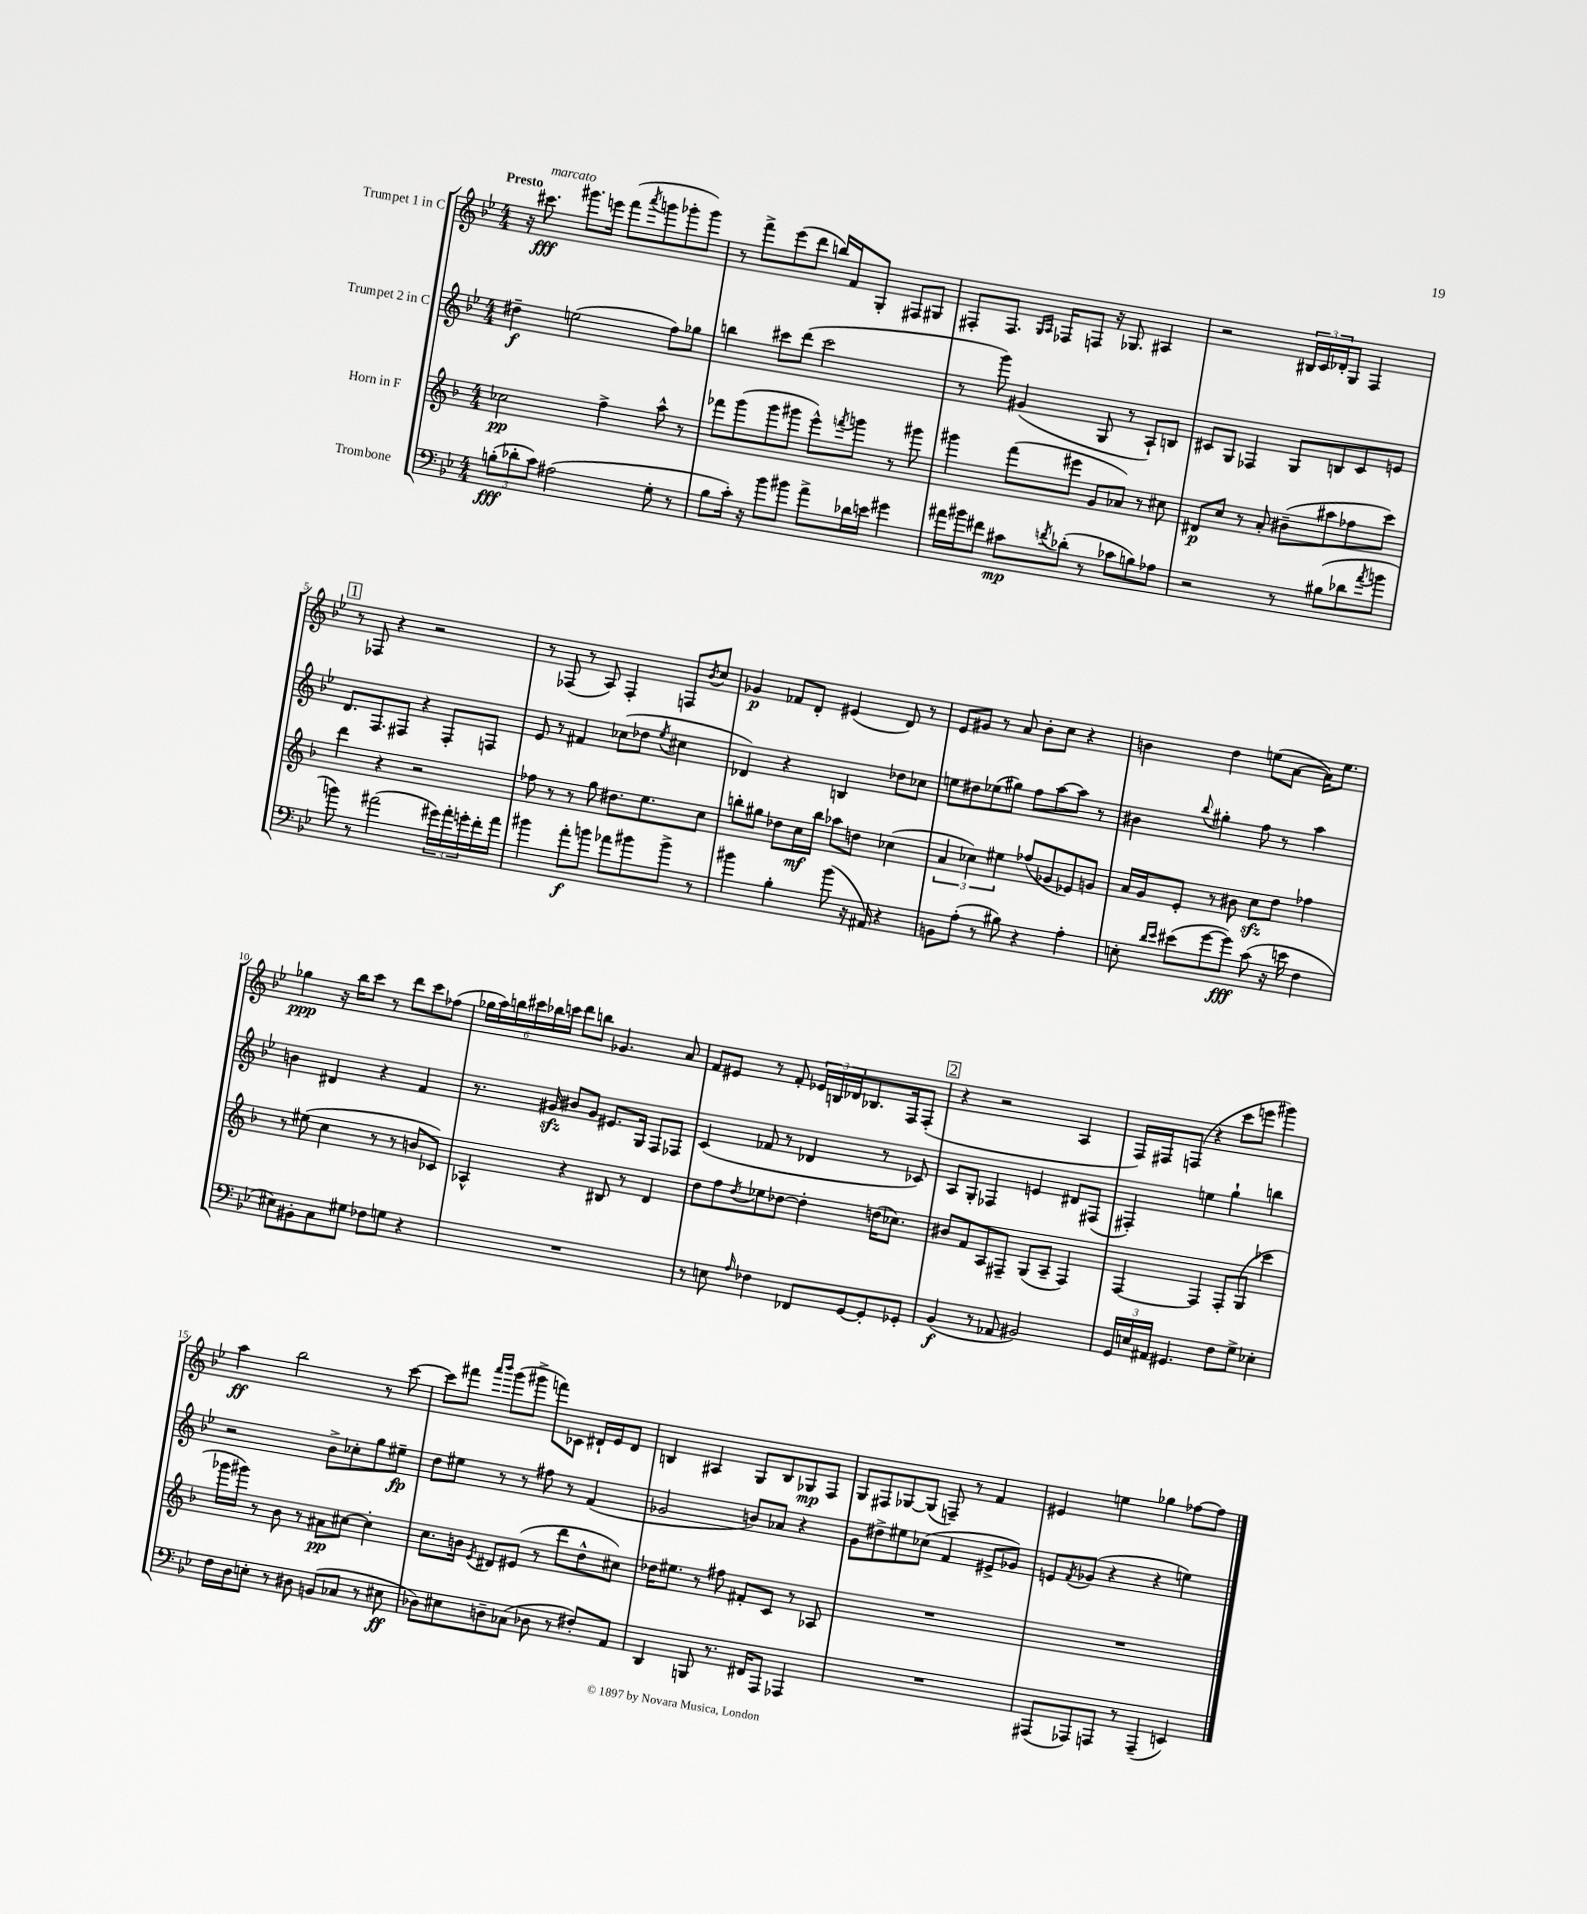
<<
\new StaffGroup <<
\new Staff = "s0" \with { instrumentName = "Trumpet 1 in C" } {
    \clef treble \key bes \major \numericTimeSignature \time 4/4 \tempo "Presto"
    r16 cis'''8.\fff^\markup { \italic "marcato" } gis'''8. e'''16 f'''8( \acciaccatura { a'''8 } g'''8 ges'''8-. ges'''8) |
    r8 f'''8-> ees'''8( d'''8 b''16) f'16 g8-. fis8 gis8 |
    fis8-. fis8. \grace { g16 a16 } fes16 f8 r16 ges8. ais4 |
    r2 \tuplet 3/2 { bis16 c'16 des'16-. } g8 f4 |
    \mark \markup { \box "1" } r8 fes8 r4 r2 |
    r8 fes8( r8 a8) fes4-. f8 \acciaccatura { bes'8 } c''8 |
    ges'4\p fes'8 d'8-. eis'4( d'8) r8 |
    ees'8 gis'8 r8 a'8 bes'8-. c''8 r4 |
    b'4 d''4 e''8( a'8~ a'16) e''8. |
    ges''4\ppp r16 bes''16 c'''8 r8 d'''8 c'''8 fes''8( |
    \tuplet 6/4 { ges''16 a''16) b''16 cis'''16 bes''16 c'''16 } d'''8 b''8 ges'4. a'8 |
    f'8 eis'8 r8 f'8-. \tuplet 3/2 { ees'16 b16 des'16 } bes8. f16 f8-.( |
    \mark \markup { \box "2" } r4 r2 a4 |
    f16) fis16 f8( r4 c'''8 e'''8 gis'''4) |
    a''4\ff bes''2 r8 c'''8~ |
    c'''8 fis'''8 \grace { a'''16 bes'''16 } g'''8( gis'''8-> f'''8) ces'8 dis'16-! ees'16 dis'8 |
    b4 ais4 g8 b8 ges8\mp f8 |
    g8 fis8 ges8~ ges8( f8--) r8 f'4 |
    eis'4 e''4 ges''4 fes''8~ fes''8 \bar "|." |
}
\new Staff = "s1" \with { instrumentName = "Trumpet 2 in C" } {
    \clef treble \key bes \major \numericTimeSignature \time 4/4
    dis''4--\f e''2( f''8) ges''8 |
    b''4 cis'''8 d'''8( cis'''2 |
    r8 g'''8) gis'4( g8 r8 a8-!) b8 |
    cis'8 g8 fes4 g8 b8 cis'8 e'8 |
    \mark \markup { \box "1" } d'8. f8. fis8 r4 fis8-. f8 |
    ees'8 r8 fis'4 ces''8( des''8 \acciaccatura { ees''8 } cis''4 |
    des'4) r4 b4 des''8 ces''8 |
    e''8 dis''8 ees''8( gis''8) f''8 a''8~ a''8 r8 |
    bis'4 \appoggiatura { bes''8 } gis''4-. f''8 r8 a''4 |
    b'4 dis'4 r4 f'4 |
    r8. gis'16\sfz bis'8 gis'8 eis'8. g16 f8 fes8 |
    c'4( fes'8 r8 des'4 r8 ces'8) |
    \mark \markup { \box "2" } a8 g8-. fes4 e'4 dis'8 fis8( |
    fis4-.) e''4 g''4-! b''4 |
    r2 bes'8-> ces''8-. g''8 eis''8--\fp |
    d''8 eis''8 r8 r8 fis''8 r8 f'4( |
    ges'2 b'8) aes'8 r4 |
    g'8 dis''8-> eis''8 ces''8( f'4 eis'8-> ges'8) |
    e'8 \acciaccatura { f'8 } ges'8( r4 r4 e''4) \bar "|." |
}
\new Staff = "s2" \with { instrumentName = "Horn in F" } {
    \clef treble \key f \major \numericTimeSignature \time 4/4
    ces''2\pp f''4-> a''8-^ r8 |
    fes'''8 g'''8( g'''8 gis'''8 e'''8-^) \acciaccatura { f'''8 } g'''8 r8 gis'''8 |
    gis'''4 f'''8( eis'''8 g'8 aes'8) r8 cis''8 |
    dis'8\p c''8 r8 a'8-. bis'8--( ais''8 fes''8 c'''8) |
    \mark \markup { \box "1" } d'''4 r4 r2 |
    fes''8 r8 r8 g''8 dis''8. e''8. c''8 |
    b''8-. gis''8 des''8 c''16\mf b''16 aes''8 d''8 ces''4( |
    \tuplet 3/2 { a'4 ces''4) eis''4 } fes''8( ges'8 ees'8) g'8 |
    a'16 g'16 e'8-. r8 bis'8 c''8\sfz d''8 fes''4 |
    r8 eis''8( c''4 r8 r8 b'8 ces'8) |
    aes4-^ r4 bis8 r8 d'4 |
    d''8 f''8 \acciaccatura { d''8 } ees''8 des''8~ des''4-. d''16( ces''8.) |
    \mark \markup { \box "2" } bis'8 f'8 a8 fis8-- g8( a8-- fis4) |
    f4~ f4 f8-. g8( ces'''4 |
    ges'''16 gis'''16) r8 bes'8 r8 ais'8\pp cis''8~ cis''4-. |
    c''8. b'16 \acciaccatura { e'8 } dis'8 eis'8( r8 d'''8 d''8-^ cis''8) |
    des''16 eis''8. r8 fis''8 fis'8-. c'8 r8 aes8 |
    R1 |
    R1 \bar "|." |
}
\new Staff = "s3" \with { instrumentName = "Trombone" } {
    \clef bass \key bes \major \numericTimeSignature \time 4/4
    \tuplet 3/2 { b8-.\fff( des'8-. c'8) } ais2( g8-. r8 |
    bes8 c'16-.) r16 bes'8 bis'8 a'8-> des'16 e'16 gis'4 |
    ais'16 bis'16 fis'8 cis'8\mp \acciaccatura { f'8 } des'8-.( r8 ces'8 b8) aes8 |
    r2 r8 bis8( des'8 \acciaccatura { a'8 } b'8 |
    \mark \markup { \box "1" } b'8) r8 ais'2( \tuplet 3/2 { gis'16) ais'16-. g'16-. } f'16-. ais'16 |
    bis'4 a'8-.\f b'8 aes'8 bis'8 bis'8-> r8 |
    bis'4 bes4-. bis'8( r16 ais,16) r4 |
    b,8 a8-.( r8 bis8) r4 a4-. |
    e8-. \grace { d'16 ees'16 } eis'8( g'8~ g'8\fff) c'8( r16 e'16 f4 |
    eis8) bis,8-. c8 gis8 fes8 g8 r4 |
    R1 |
    r8 e8 \grace { a16 } fes4 fes,8 g,8~ g,8-. ges,8-. |
    \mark \markup { \box "2" } bes,4\f( r8 aes,8 bis,2) |
    \tuplet 3/2 { g,16 e16 ais,16 } gis,4. f8 g8-> ees4-. |
    f16 d16 e8-. r8 dis8 b,8( ces8 r8 eis8\ff |
    des8) eis8 d8-- ces8( des8 r8 fis8-.) a,8 |
    d,4 b,,8 r8. fis,16 a,,8 aes,,4 |
    R1 |
    ais,,8( aes,,8) a,,8 r8 a,,4--( e,4) \bar "|." |
}
>>
>>
